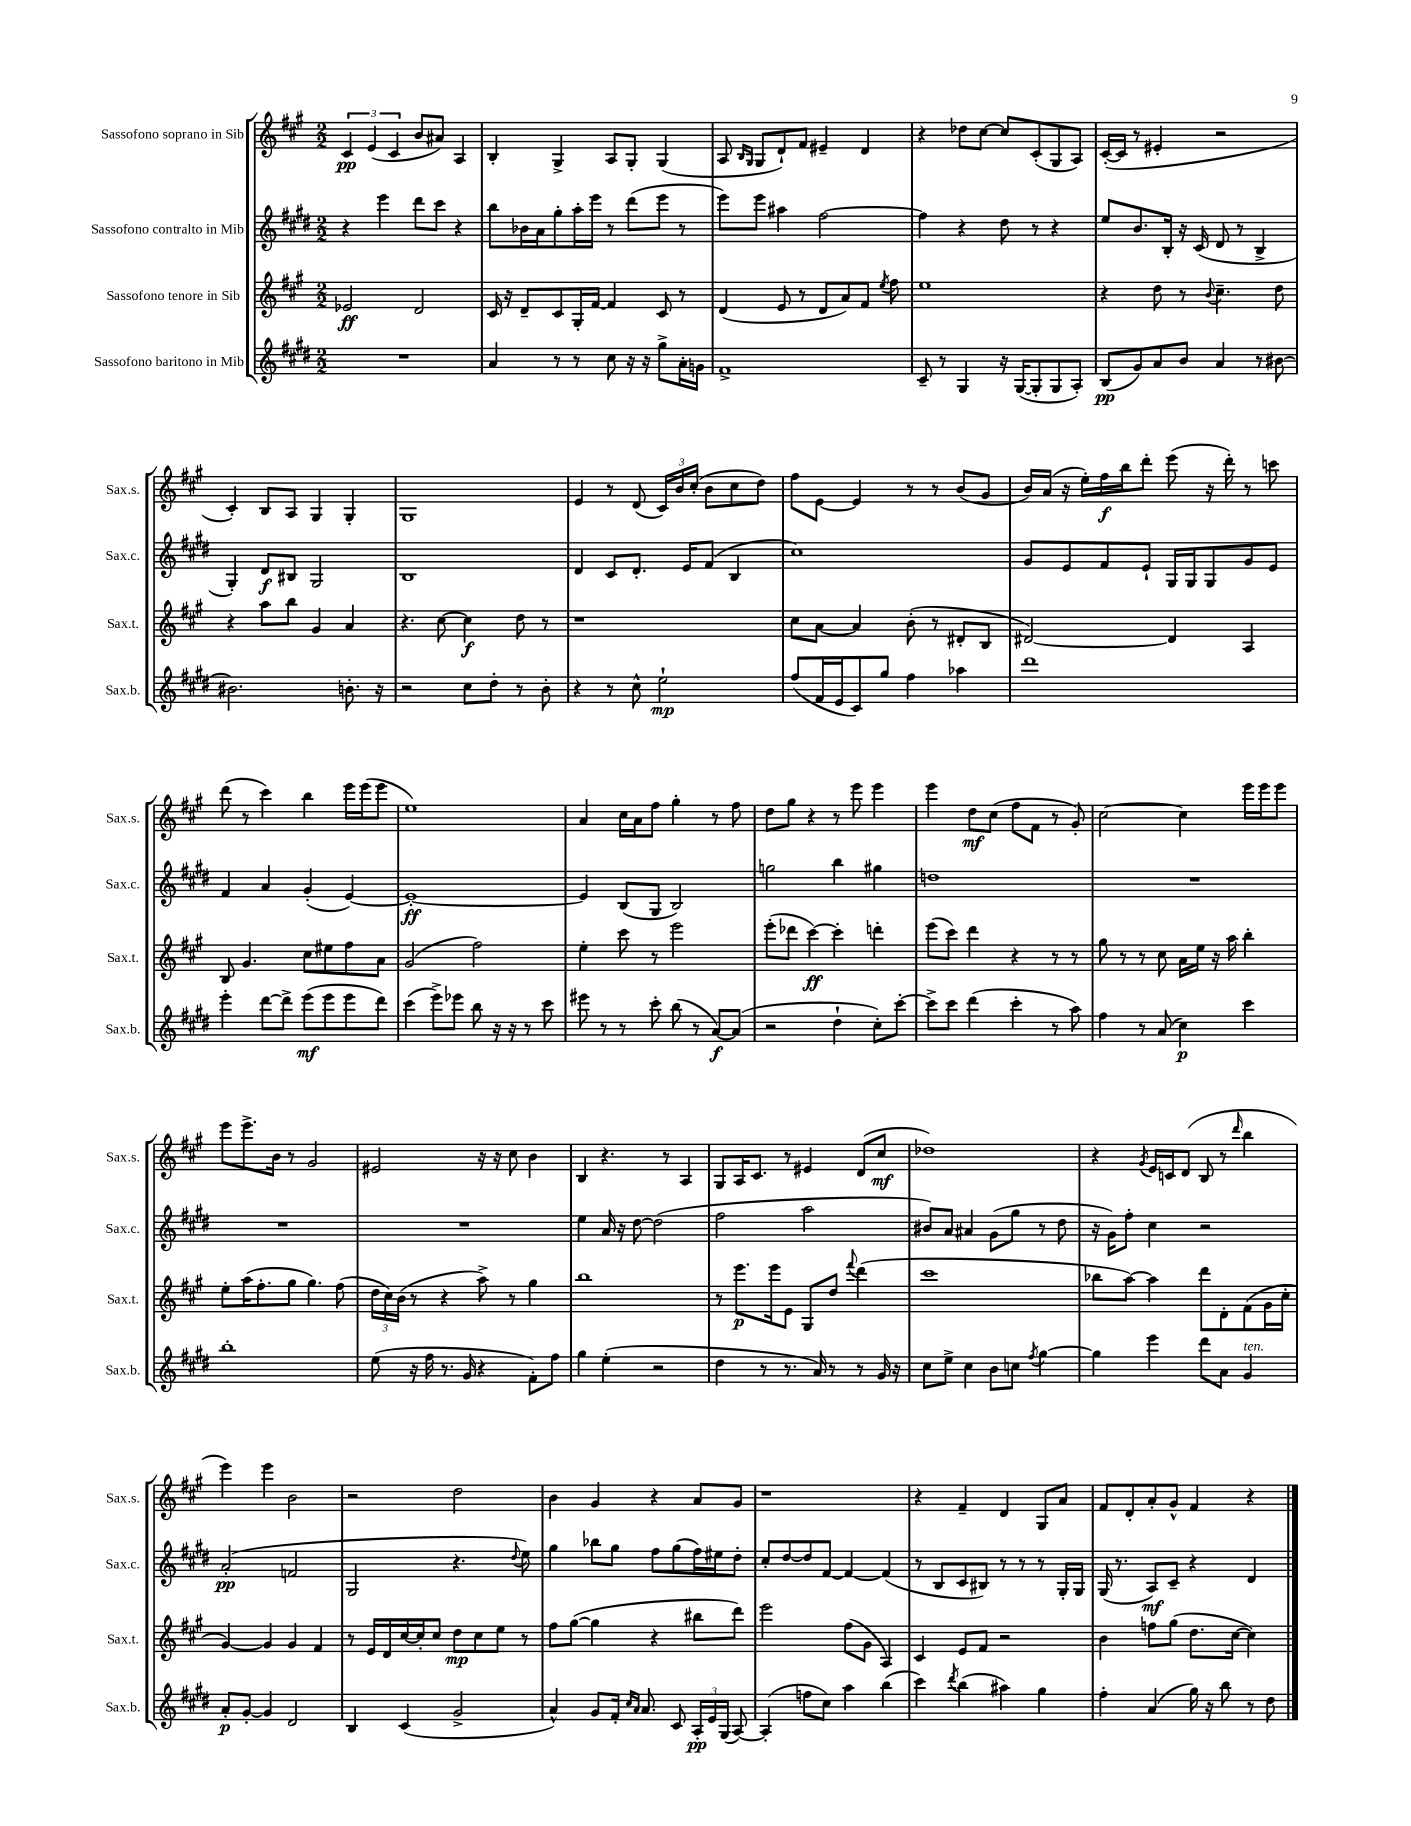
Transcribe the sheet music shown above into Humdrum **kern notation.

**kern	**kern	**kern	**kern
*staff4	*staff3	*staff2	*staff1
*clefG2	*clefG2	*clefG2	*clefG2
*k[f#c#g#d#]	*k[f#c#g#]	*k[f#c#g#d#]	*k[f#c#g#]
*M2/2	*M2/2	*M2/2	*M2/2
1r	2e-	4r	6c#
.	.	.	(6e
.	.	4eee	.
.	.	.	6c#
.	2d	8ddd#	8b
.	.	8ccc#	8a#)
.	.	4r	4A
=	=	=	=
4a	16c#	8bb	4B'
.	16r	.	.
.	8d~	16b-	.
.	.	16a	.
8r	8c#	8gg#'	4G#^
8r	16G#'	16aa'	.
.	[16f#	16eee	.
8cc#	4f#]	8r	8A
16r	.	(8ddd#	8G#'
16r	.	.	.
8gg#^	8c#	8eee	(4G#
16a'	8r	8r	.
16g	.	.	.
=	=	=	=
1f#^	(4d	8eee)	8A
.	.	.	16qqB
.	.	.	16qqG#
.	.	8eee	8G#
.	8e	4aa#	8d`)
.	8r	.	8f#
.	8d	[2ff#	4e#~
.	8a)	.	.
.	8f#	.	4d
.	8qee	.	.
.	8ff#	.	.
=	=	=	=
8c#~	1ee	4ff#]	4r
8r	.	.	.
4G#	.	4r	8dd-
.	.	.	[8cc#
16r	.	8dd#	8cc#]
([16G#	.	.	.
8G#']	.	8r	(8c#'
8G#	.	4r	8G#
8A')	.	.	8A)
=	=	=	=
(8B	4r	8ee	([16c#'
.	.	.	16c#]
8g#)	.	8.b	8r
8a	8dd	.	4e#'
.	.	16B'	.
8b	8r	16r	.
.	.	(16c#	.
.	8qqb	.	.
4a	4.cc#~	8d#	2r
.	.	8r	.
8r	.	4B^	.
[8b#	8dd	.	.
=	=	=	=
2.b#]	4r	4G#')	4c#')
.	8aa	8d#	8B
.	8bb	8B#	8A
.	4g#	2G#	4G#
8.b'	4a	.	4G#'
16r	.	.	.
=	=	=	=
2r	4.r	1B	1G#
.	[8cc#	.	.
8cc#	4cc#]	.	.
8dd#'	.	.	.
8r	8dd	.	.
8b'	8r	.	.
=	=	=	=
4r	1r	4d#	4e
8r	.	8c#	8r
8cc#^^	.	8.d#'	(8d
2ee`	.	.	24c#)
.	.	.	24b
.	.	16e	.
.	.	.	(24cc#'
.	.	(8f#	8b
.	.	4B	8cc#
.	.	.	8dd)
=	=	=	=
(8ff#	8cc#	1cc#)	8ff#
16f#	[8a	.	[8e
16e	.	.	.
8c#)	4a]	.	4e]
8gg#	.	.	.
4ff#	(8b'	.	8r
.	8r	.	8r
4aa-	8d#'	.	(8b
.	8B	.	8g#
=	=	=	=
1ddd#	[2d#)	8g#	16b)
.	.	.	(16a
.	.	8e	16r
.	.	.	16ee')
.	.	8f#	16ff#
.	.	.	16bb
.	.	8e`	8ddd'
.	4d#]	16G#	(8eee
.	.	16G#	.
.	.	8G#	16r
.	.	.	16ddd')
.	4A	8g#	8r
.	.	8e	8ccc
=	=	=	=
4eee'	8B	4f#	(8ddd
.	4.g#	.	8r
[8ddd#	.	4a	4ccc#)
8ddd#^]	.	.	.
(8eee	8cc#	(4g#'	4bb
8eee	8ee#	.	.
8eee	8ff#	[4e)	16eee
.	.	.	(16eee
8ddd#)	8a	.	8eee
=	=	=	=
(4ccc#	(2g#	1e'_	1ee)
8eee^)	.	.	.
8eee-	.	.	.
8bb	2ff#)	.	.
16r	.	.	.
16r	.	.	.
8r	.	.	.
8ccc#	.	.	.
=	=	=	=
8eee#	4ee'	4e]	4a
8r	.	.	.
8r	8ccc#	(8B	16cc#
.	.	.	16a
8ccc#'	8r	8G#	8ff#
(8bb	2eee	2B)	4gg#'
8r	.	.	.
[8a)	.	.	8r
(8a]	.	.	8ff#
=	=	=	=
2r	(8eee'	2gg	8dd
.	8ddd-	.	8gg#
.	[4ccc#)	.	4r
4dd#`	4ccc#']	4bb	8r
.	.	.	8eee
8cc#')	4ddd'	4gg#	4eee
[8ccc#'	.	.	.
=	=	=	=
8ccc#^]	(8eee	1dd	4eee
8ccc#	8ccc#)	.	.
(4ddd#	4ddd	.	8dd
.	.	.	(8cc#
4ccc#'	4r	.	8ff#
.	.	.	8f#
8r	8r	.	8r
8aa)	8r	.	8g#')
=	=	=	=
4ff#	8gg#	1r	[2cc#
.	8r	.	.
8r	8r	.	.
(8a	8cc#	.	.
4cc#)	16a	.	4cc#]
.	16ee	.	.
.	16r	.	.
.	16aa	.	.
4ccc#	4bb'	.	16eee
.	.	.	16eee
.	.	.	8eee
=	=	=	=
1bb'	8ee'	1r	8eee
.	(16aa	.	8.eee^
.	8.ff#'	.	.
.	.	.	16b
.	8gg#	.	8r
.	4.gg#)	.	2g#
.	(8ff#	.	.
=	=	=	=
(8ee	24dd	1r	2e#
.	24cc#)	.	.
.	(24b	.	.
16r	8r	.	.
16ff#	.	.	.
8.r	4r	.	.
16g#	.	.	.
4r	8aa^)	.	16r
.	.	.	16r
.	8r	.	8cc#
8f#')	4gg#	.	4b
8ff#	.	.	.
=	=	=	=
4gg#	1bb	4ee	4B
(4ee'	.	16a	4.r
.	.	16r	.
.	.	[8dd#	.
2r	.	(2dd#]	.
.	.	.	8r
.	.	.	4A
=	=	=	=
4dd#	8r	2ff#	8G#
.	8.eee	.	16A
.	.	.	8.c#
8r	.	.	.
.	16eee	.	.
8.r	8e	.	8r
.	8G#	2aa	4e#
16a)	.	.	.
8r	8dd	.	.
.	8qqfff#	.	.
8r	(4ddd	.	(8d
16g#	.	.	8cc#
16r	.	.	.
=	=	=	=
8cc#	1ccc#	8b#)	1dd-)
8ee^	.	8a	.
4cc#	.	4a#	.
8b	.	(8g#	.
8cc	.	8gg#	.
8qff#	.	.	.
[4gg#	.	8r	.
.	.	8dd#	.
=	=	=	=
4gg#]	8bb-	16r	4r
.	.	16g#)	.
.	[8aa)	8ff#'	.
.	.	.	8qg#
4eee	4aa]	4cc#	16e
.	.	.	16c
.	.	.	(8d
8ddd#	8ddd	2r	8B
8a	8d'	.	8r
.	.	.	16qqddd
4g#	(8f#	.	4bb
.	16g#	.	.
.	16cc#'	.	.
=	=	=	=
8a'	[4g#)	(2a'	4eee)
[8g#'	.	.	.
4g#]	4g#]	.	4eee
2d#	4g#	2f	2b
.	4f#	.	.
=	=	=	=
4B	8r	2G#	2r
.	16e	.	.
.	16d	.	.
(4c#	[16cc#	.	.
.	16cc#']	.	.
.	8cc#	.	.
2g#^	8dd	4.r	2dd
.	8cc#	.	.
.	8ee	.	.
.	.	8qqdd#	.
.	8r	8ee)	.
=	=	=	=
4a^^)	8ff#	4gg#	4b
.	([8gg#	.	.
8g#	4gg#]	8bb-	4g#
16f#'	.	8gg#	.
16qqcc#	.	.	.
16qqa	.	.	.
8.a	.	.	.
.	4r	8ff#	4r
8c#	.	(8gg#	.
24A'	8bb#	16ff#)	8a
24e	.	.	.
.	.	16ee#	.
(24G#	.	.	.
[8A)	8ddd)	8dd#'	8g#
=	=	=	=
(4A']	2eee	8cc#'	1r
.	.	[8dd#	.
8ff	.	8dd#]	.
8cc#)	.	[8f#	.
4aa	(8ff#	4f#_	.
.	8g#	.	.
(4bb	4A)	(4f#]	.
=	=	=	=
4ccc#)	4c#	8r	4r
.	.	8B	.
8qddd#	.	.	.
(4bb	8e	8c#	4f#~
.	8f#	8B#)	.
4aa#)	2r	8r	4d
.	.	8r	.
4gg#	.	8r	8G#
.	.	16G#'	8a
.	.	16G#	.
=	=	=	=
4ff#'	4b	(16G#	8f#
.	.	8.r	.
.	.	.	8d'
(4a	8ff	8A)	8a'
.	(8gg#	8c#~	8g#^^
16gg#)	8.dd	4r	4f#
16r	.	.	.
8bb	.	.	.
.	[16cc#	.	.
8r	4cc#])	4d#	4r
8dd#	.	.	.
==	==	==	==
*-	*-	*-	*-
